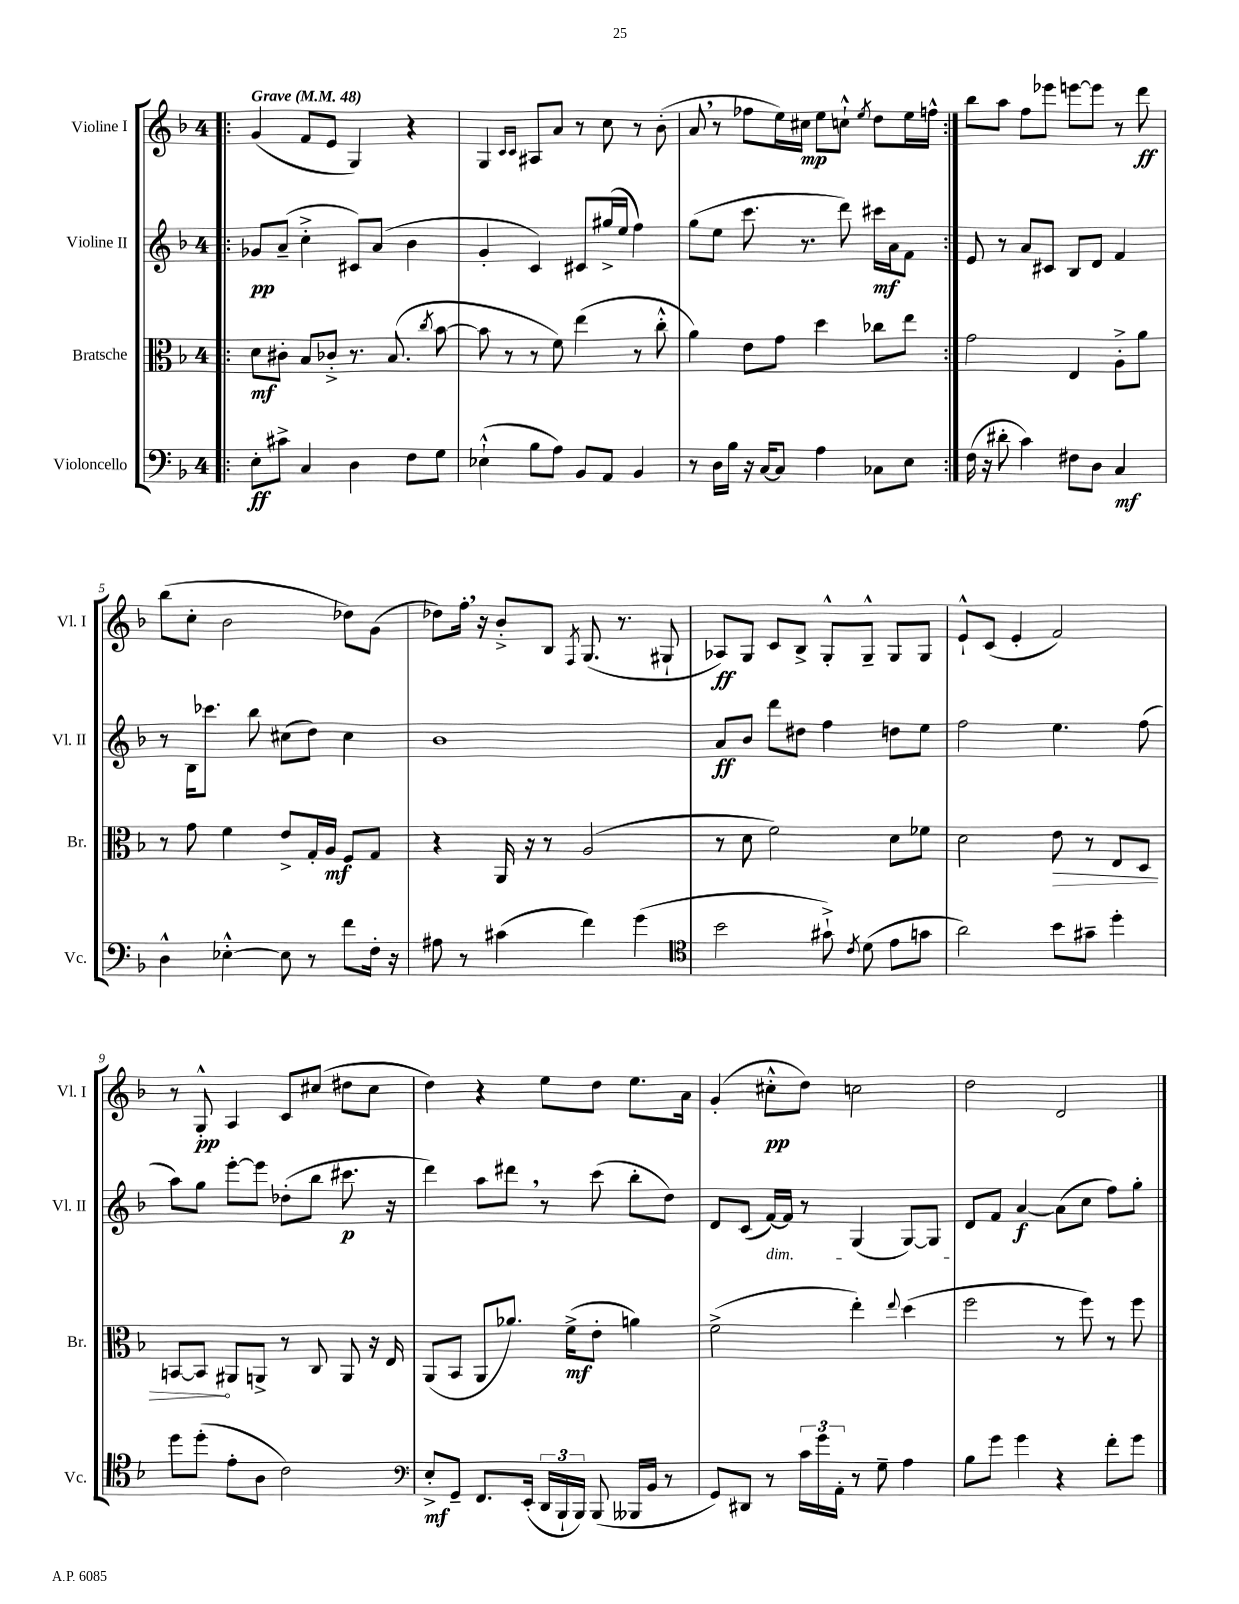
<<
\new StaffGroup <<
\new Staff = "s0" \with { instrumentName = "Violine I" shortInstrumentName = "Vl. I" } {
    \clef treble \key f \major \once \override Staff.TimeSignature.style = #'single-digit \time 4/4 \tempo "Grave" 4 = 48
    \autoBeamOff \repeat volta 2 { \bar ".|:" g'4( f'8[ e'8] g4) r4 |
    g4 \grace { c'16[ c'16] } ais8[ a'8] r8 c''8 r8 bes'8-.( |
    a'8 \breathe r8 fes''8[ e''16) cis''16]\mp e''8[ c''8]-!-^ \acciaccatura { e''8 } d''8[ e''16 f''16]-^ | }
    bes''8[ a''8] f''8[ ees'''8] e'''8[~ e'''8] r8 d'''8\ff |
    bes''8[( c''8]-. bes'2 des''8[) g'8]( |
    des''8[) f''16]-. \breathe r16 bes'8[-.-> bes8] \acciaccatura { f8 } g8.( r8. gis8-! |
    aes8[\ff) g8] c'8[ bes8]-> g8[-.-^ g8]---^ g8[ g8] |
    e'8[-!-^ c'8]( e'4-. f'2) |
    r8 g8-.-^\pp a4 c'8[ cis''8]( dis''8[ cis''8] |
    d''4) r4 e''8[ d''8] e''8.[ a'16] |
    g'4-.( cis''8[-.-^\pp d''8]) c''2 |
    d''2 d'2 \bar "|." |
}
\new Staff = "s1" \with { instrumentName = "Violine II" shortInstrumentName = "Vl. II" } {
    \clef treble \key f \major \once \override Staff.TimeSignature.style = #'single-digit \time 4/4
    \autoBeamOff \repeat volta 2 { \bar ".|:" ges'8[\pp a'8]--( c''4-.-> cis'8[) a'8]( bes'4 |
    g'4-. c'4) cis'8[ gis''16->( e''16] f''4) |
    g''8[( e''8] c'''8. r8. d'''8) cis'''16[\mf a'16 f'8] | }
    e'8 r8 a'8[ cis'8] bes8[ d'8] f'4 |
    r8 bes16[ ces'''8.] bes''8 cis''8[( d''8]) cis''4 |
    bes'1 |
    a'8[\ff bes'8] d'''8[ dis''8] f''4 d''8[ e''8] |
    f''2 e''4. f''8( |
    a''8[) g''8] e'''8[~-. e'''8] des''8[-.( bes''8] cis'''8.\p r16 |
    d'''4) a''8[ dis'''8] \breathe r8 c'''8( bes''8[-. d''8]) |
    d'8[ c'8]( f'16[~\dim) f'16] r8 g4( g8[~) g8] |
    d'8[\! f'8] a'4~\f a'8[( c''8] f''8[) g''8]-. \bar "|." |
}
\new Staff = "s2" \with { instrumentName = "Bratsche" shortInstrumentName = "Br." } {
    \clef alto \key f \major \once \override Staff.TimeSignature.style = #'single-digit \time 4/4
    \autoBeamOff \repeat volta 2 { \bar ".|:" d'8[\mf cis'8]-. bes8[ ces'8]-.-> r8. bes8.( \acciaccatura { c''8 } bes'8~ |
    bes'8 r8 r8 f'8) e''4( r8 c''8-.-^ |
    a'4) e'8[ g'8] d''4 ces''8[ e''8] | }
    g'2 e4 a8[-.-> a'8] |
    r8 g'8 f'4 e'8[-> g16-. a16]\mf f8[ g8] |
    r4 a,16 r16 r8 a2( |
    r8 d'8 f'2) d'8[ fes'8] |
    d'2 \once \override Hairpin.circled-tip = ##t e'8\> r8 e8[ d8] |
    b,8[~ b,8]\! ais,8[ a,8]-> r8 c8 a,8 r16 e16 |
    a,8[( bes,8] a,8[ aes'8.]) f'16[->\mf( e'8]-. a'4) |
    f'2->( e''4-.) \appoggiatura { e''8 } d''4( |
    f''2 r8 f''8) r8 f''8 \bar "|." |
}
\new Staff = "s3" \with { instrumentName = "Violoncello" shortInstrumentName = "Vc." } {
    \clef bass \key f \major \once \override Staff.TimeSignature.style = #'single-digit \time 4/4
    \autoBeamOff \repeat volta 2 { \bar ".|:" e8[-.\ff cis'8]-> c4 d4 f8[ g8] |
    ees4-!-^( bes8[ a8]) bes,8[ a,8] bes,4 |
    r8 d16[ bes16] r16 c16[~ c8] a4 ces8[ e8] | }
    f16( r16 dis'8-. c'4) fis8[ d8] c4\mf |
    d4-^ ees4~-.-^ ees8 r8 f'8[ f16]-. r16 |
    ais8 r8 cis'4( f'4) g'4( |
    \clef tenor bes'2 gis'8-!->) \acciaccatura { c'8 } d'8( e'8[ g'8] |
    a'2) bes'8[ gis'8]-- d''4-. |
    d''8[ d''8]-.( e'8[-. a8] c'2) |
    \clef bass e8[-.->\mf g,8]-- f,8.[ e,16]-.( \tuplet 3/2 { d,16[ bes,,16-! bes,,16]) } bes,,8( beses,,16[ bes,16] r8 |
    g,8[) dis,8] r8 \tuplet 3/2 { c'16[ g'16 a,16]-. } r8 g8-- a4 |
    bes8[ g'8] g'4 r4 f'8[-. g'8] \bar "|." |
}
>>
>>
